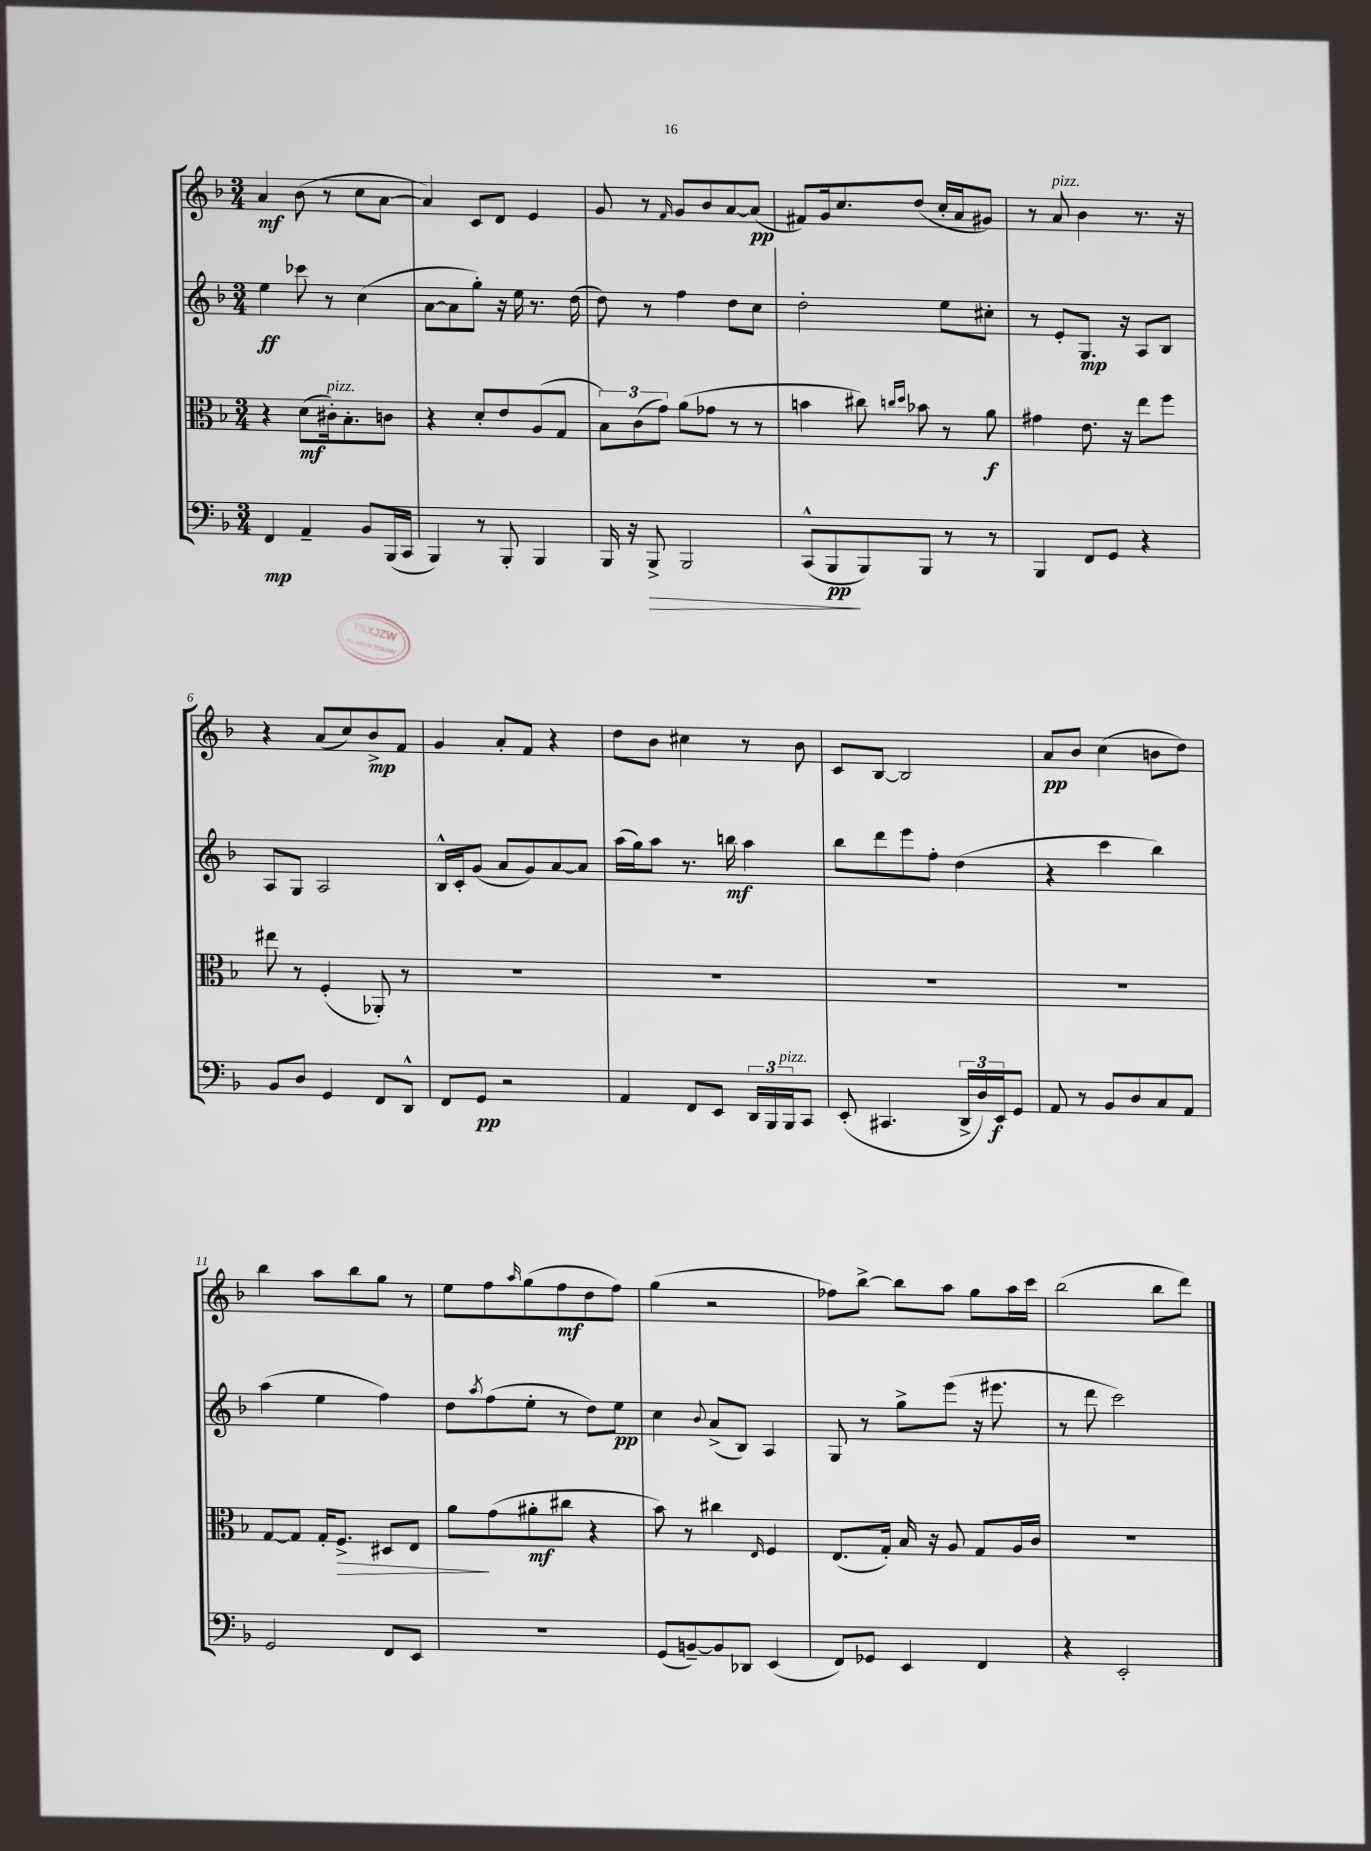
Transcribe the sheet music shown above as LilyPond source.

<<
\new StaffGroup <<
\new Staff = "s0" {
    \clef treble \key f \major \numericTimeSignature \time 3/4
    a'4\mf bes'8( r8 c''8 a'8~ |
    a'4) c'8 d'8 e'4 |
    g'8 r8 \grace { f'16 } g'8 bes'8 a'8~ a'8\pp( |
    fis'8) g'16 c''8. d''8( c''16-. a'16 gis'8) |
    r8 a'8^\markup { \italic "pizz." } bes'4 r8. r16 |
    r4 a'8( c''8) bes'8->\mp f'8 |
    g'4 a'8-. f'8 r4 |
    d''8 bes'8 cis''4 r8 bes'8 |
    c'8 bes8~ bes2 |
    a'8\pp bes'8 c''4( b'8 d''8) |
    bes''4 a''8 bes''8 g''8 r8 |
    e''8 f''8 \grace { a''16 } g''8( f''8\mf d''8 f''8) |
    g''4( r2 |
    fes''8) bes''8~-> bes''8 a''8 g''8 a''16 c'''16 |
    bes''2( bes''8 d'''8) \bar "|." |
}
\new Staff = "s1" {
    \clef treble \key f \major \numericTimeSignature \time 3/4
    e''4\ff ces'''8 r8 c''4( |
    a'8~ a'8 g''8-.) r16 e''16 r8. d''16( |
    d''8) r8 f''4 d''8 c''8 |
    d''2-. e''8 cis''8-. |
    r8 e'8-. g8.\mp r16 a8 bes8 |
    a8 g8 a2 |
    bes16-^ c'16-. g'8( a'8 g'8) a'8~ a'8 |
    a''16( g''16) a''8 r8. b''16\mf a''4 |
    bes''8 d'''8 e'''8 f''8-. d''4( |
    r4 c'''4 bes''4) |
    a''4( e''4 f''4) |
    d''8 \acciaccatura { a''8 } f''8( e''8-. r8 d''8) e''8\pp |
    c''4 \appoggiatura { bes'8 } a'8->( bes8) a4 |
    g8 r8 g''8-> e'''8( r16 eis'''8. |
    r8 d'''8 c'''2) \bar "|." |
}
\new Staff = "s2" {
    \clef alto \key f \major \numericTimeSignature \time 3/4
    r4 d'8\mf( cis'16-.^\markup { \italic "pizz." }) bes8.-. c'8 |
    r4 d'8-. e'8 a8( g8 |
    \tuplet 3/2 { bes8) c'8( g'8) } a'8( ges'8 r8 r8 |
    b'4 cis''8) \grace { c''16 d''16 } bes'8 r8 a'8\f |
    gis'4 e'8. r16 e''8 f''8 |
    eis''8 r8 f4-.( aes,8-.) r8 |
    R2. |
    R2. |
    R2. |
    R2. |
    g8~ g8 g16-. f8.->\> dis8 e8 |
    a'8\! g'8( ais'8-.\mf cis''8 r4 |
    bes'8) r8 cis''4 \grace { e16 } f4 |
    e8.( g16-.) bes16 r16 a8 g8 a16 c'16 |
    R2. \bar "|." |
}
\new Staff = "s3" {
    \clef bass \key f \major \numericTimeSignature \time 3/4
    f,4\mp a,4-- bes,8 bes,,16( c,16 |
    bes,,4) r8 bes,,8-. bes,,4 |
    bes,,16 r16 bes,,8->\> bes,,2 |
    c,8-^( bes,,8\pp\! bes,,8) bes,,8 r8 r8 |
    bes,,4 f,8 g,8 r4 |
    bes,8 d8 g,4 f,8 d,8-^ |
    f,8 g,8\pp r2 |
    a,4 f,8 e,8 \tuplet 3/2 { d,16 bes,,16 bes,,16^\markup { \italic "pizz." } } c,8 |
    e,8-.( cis,4. \tuplet 3/2 { d,16-> d16) e,16\f } g,8 |
    a,8 r8 bes,8 d8 c8 a,8 |
    g,2 f,8 e,8 |
    R2. |
    g,8( b,8~--) b,8 des,8 e,4( |
    f,8) ges,8 e,4 f,4 |
    r4 e,2-. \bar "|." |
}
>>
>>
